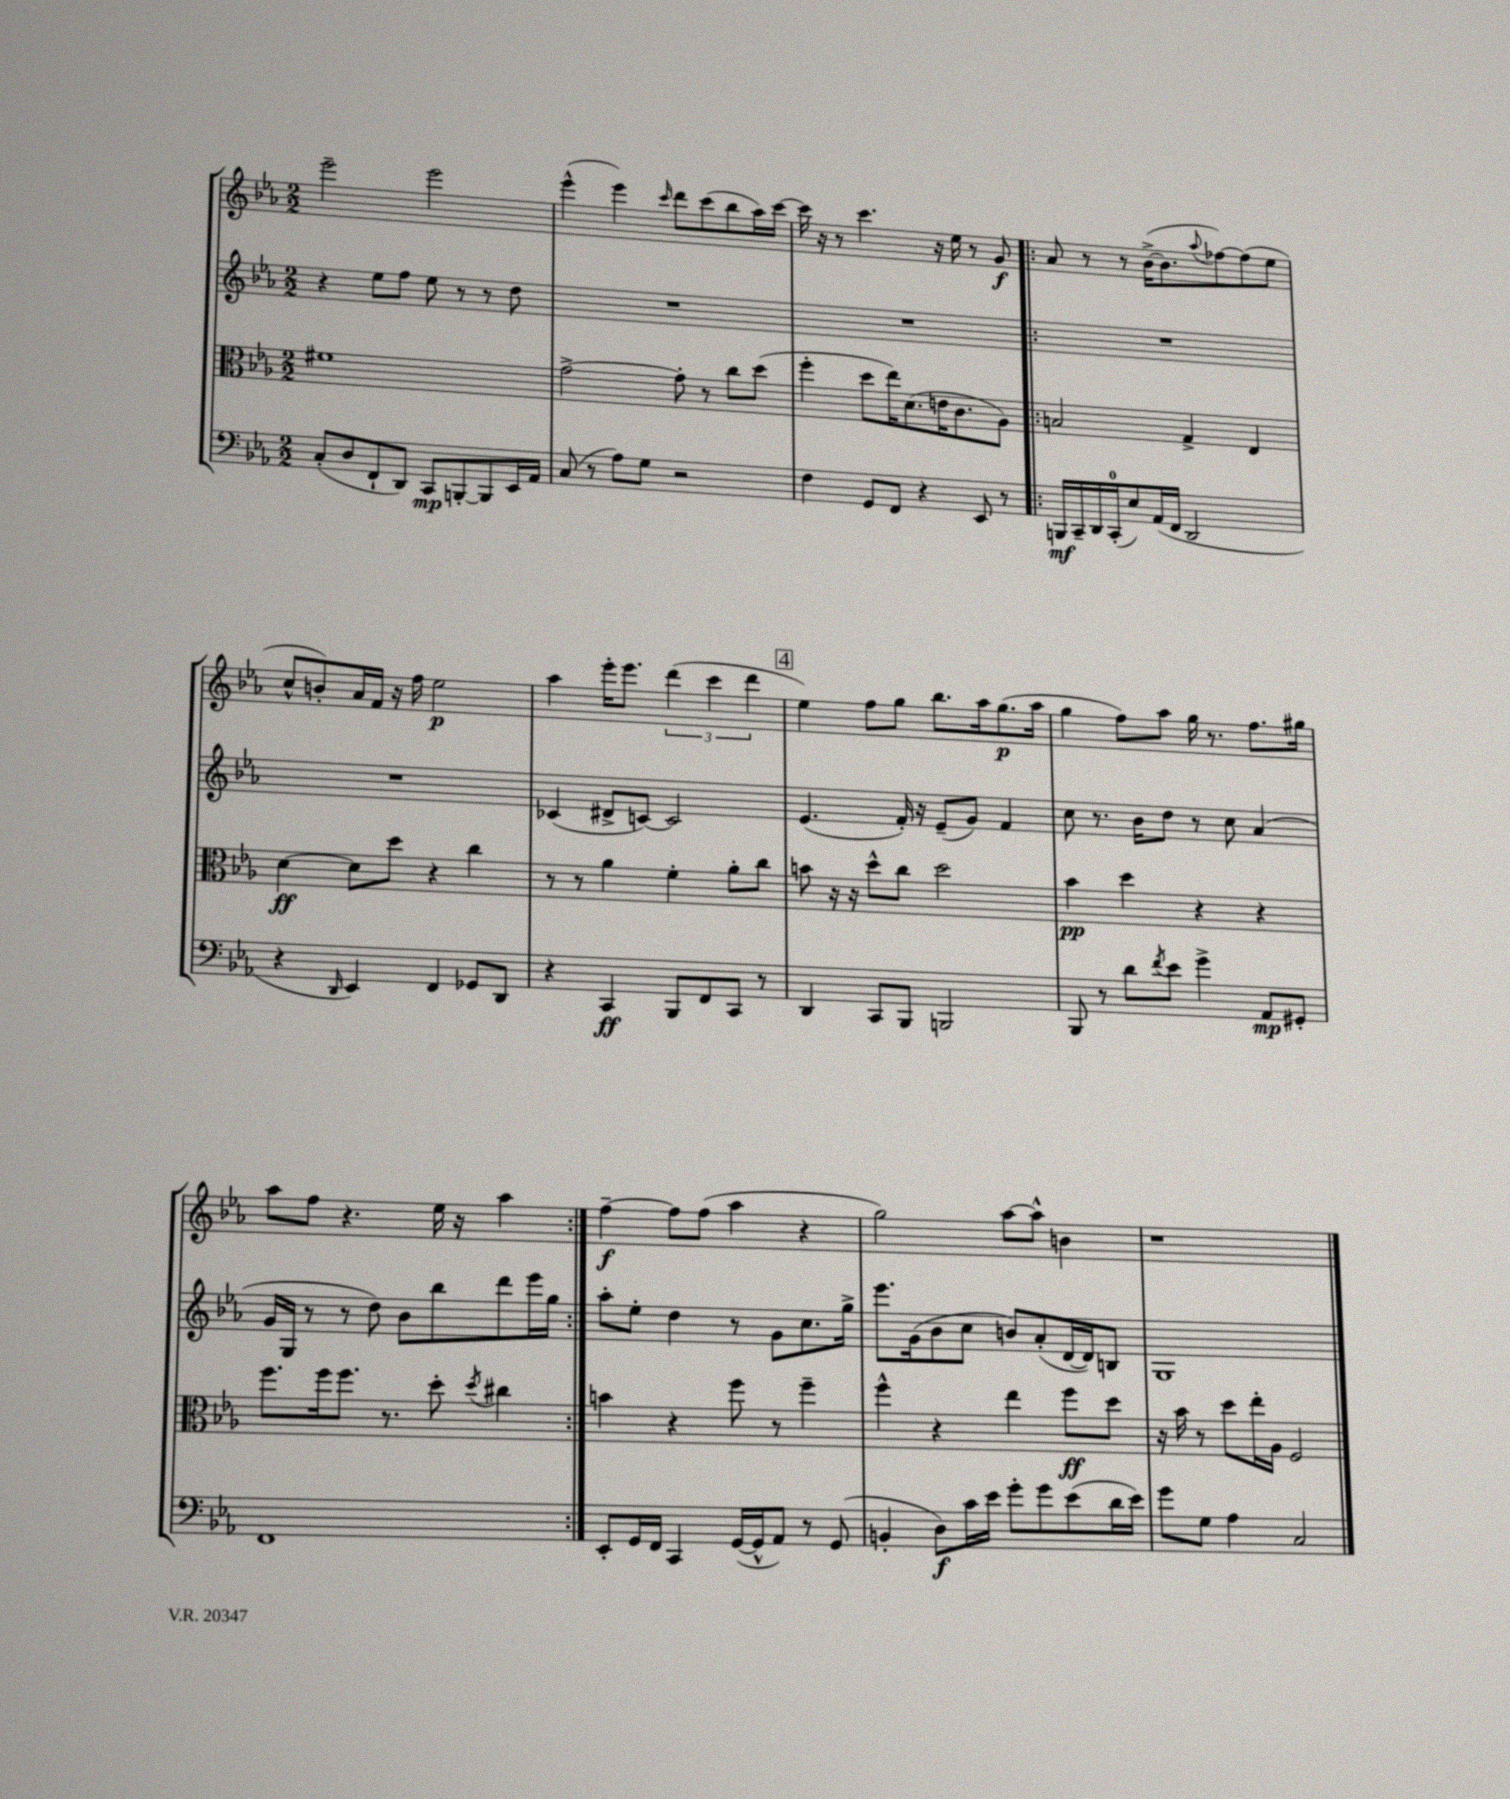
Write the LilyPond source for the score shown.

<<
\new StaffGroup <<
\new Staff = "s0" {
    \clef treble \key ees \major \numericTimeSignature \time 2/2
    ees'''2-- ees'''2 |
    ees'''4-^( ees'''4) \grace { c'''16 } d'''8 c'''8( bes''8 aes''16) c'''16~ |
    c'''16 r16 r8 c'''4. r16 ees''16 r8 g'8\f |
    \repeat volta 2 { aes'8 r8 r8 bes'16~->( bes'8. \appoggiatura { aes''8 } fes''8~) fes''8( ees''8 |
    c''8-^ b'8-.) aes'16 f'16 r16 f''16 ees''2\p |
    aes''4 ees'''16-. ees'''8. \tuplet 3/2 { d'''4( c'''4 d'''4 } |
    \mark \markup { \box "4" } ees''4) f''8 g''8 bes''8. aes''16 g''8.\p( aes''16 |
    g''4 f''8) aes''8 g''16 r8. f''8. gis''16 |
    aes''8 f''8 r4. ees''16 r16 aes''4 | }
    f''4~--\f f''8 f''8( aes''4 r4 |
    g''2) aes''8~ aes''8-^ b'4 |
    r1 \bar "|." |
}
\new Staff = "s1" {
    \clef treble \key ees \major \numericTimeSignature \time 2/2
    r4 ees''8 f''8 ees''8 r8 r8 d''8 |
    R1 |
    R1 |
    \repeat volta 2 { R1 |
    R1 |
    ces'4( dis'8-> c'8~) c'2 |
    \mark \markup { \box "4" } ees'4.( f'16-.) r16 ees'8--( g'8) f'4 |
    c''8 r8. bes'16 d''8 r8 c''8 aes'4( |
    g'16 g16 r8 r8 d''8) bes'8 bes''8 d'''8 ees'''16 g''16 | }
    aes''8-. ees''8-. d''4 r8 g'8 c''8. g''16-> |
    ees'''8. g'16( bes'8 c''8 b'8) aes'8-.( d'16~ d'16) b8 |
    g1 \bar "|." |
}
\new Staff = "s2" {
    \clef alto \key ees \major \numericTimeSignature \time 2/2
    fis'1 |
    g'2~-> g'8-. r8 c''8 d''8( |
    f''4-. d''8 ees''16) d'8.( e'16 c'8. aes8) |
    \repeat volta 2 { b2 g4-> ees4 |
    d'4~\ff d'8 d''8 r4 c''4 |
    r8 r8 aes'4 f'4-. aes'8-. c''8 |
    \mark \markup { \box "4" } b'8 r16 r16 d''8-^ c''8 d''2 |
    bes'4\pp d''4 r4 r4 |
    f''8. f''16 f''8. r8. d''8-. \acciaccatura { d''8 } cis''4 | }
    b'4 r4 f''8 r8 f''4-- |
    f''4-^ r4 ees''4 f''8\ff d''8 |
    r16 bes'16 r8 d''8 ees''16-. aes16 f2 \bar "|." |
}
\new Staff = "s3" {
    \clef bass \key ees \major \numericTimeSignature \time 2/2
    c8-.( d8 f,8-! d,8) c,8\mp b,,8~-. b,,8 ees,16 aes,16 |
    c8( r8 aes8) g8 r2 |
    f4 g,8 f,8 r4 ees,8 r8 |
    \repeat volta 2 { b,,16\mf c,16-- d,16 c,16-0-.( ees8) aes,16( f,16 d,2 |
    r4 \grace { d,16 } ees,4) f,4 ges,8 d,8 |
    r4 c,4\ff bes,,8 f,8 c,8 r8 |
    \mark \markup { \box "4" } d,4 c,8 bes,,8 b,,2 |
    bes,,8 r8 d'8 \acciaccatura { f'8 } ees'8 g'4-> aes,8\mp gis,8-. |
    f,1 | }
    ees,8-. g,16 f,16 c,4 g,16~( g,16-^ aes,8) r8 g,8( |
    b,4-. d8\f) c'16 ees'16 g'8-. g'8 ees'8( d'16 ees'16) |
    g'8 g8 aes4 c2 \bar "|." |
}
>>
>>
\layout { \context { \Score \remove "Bar_number_engraver" } }
